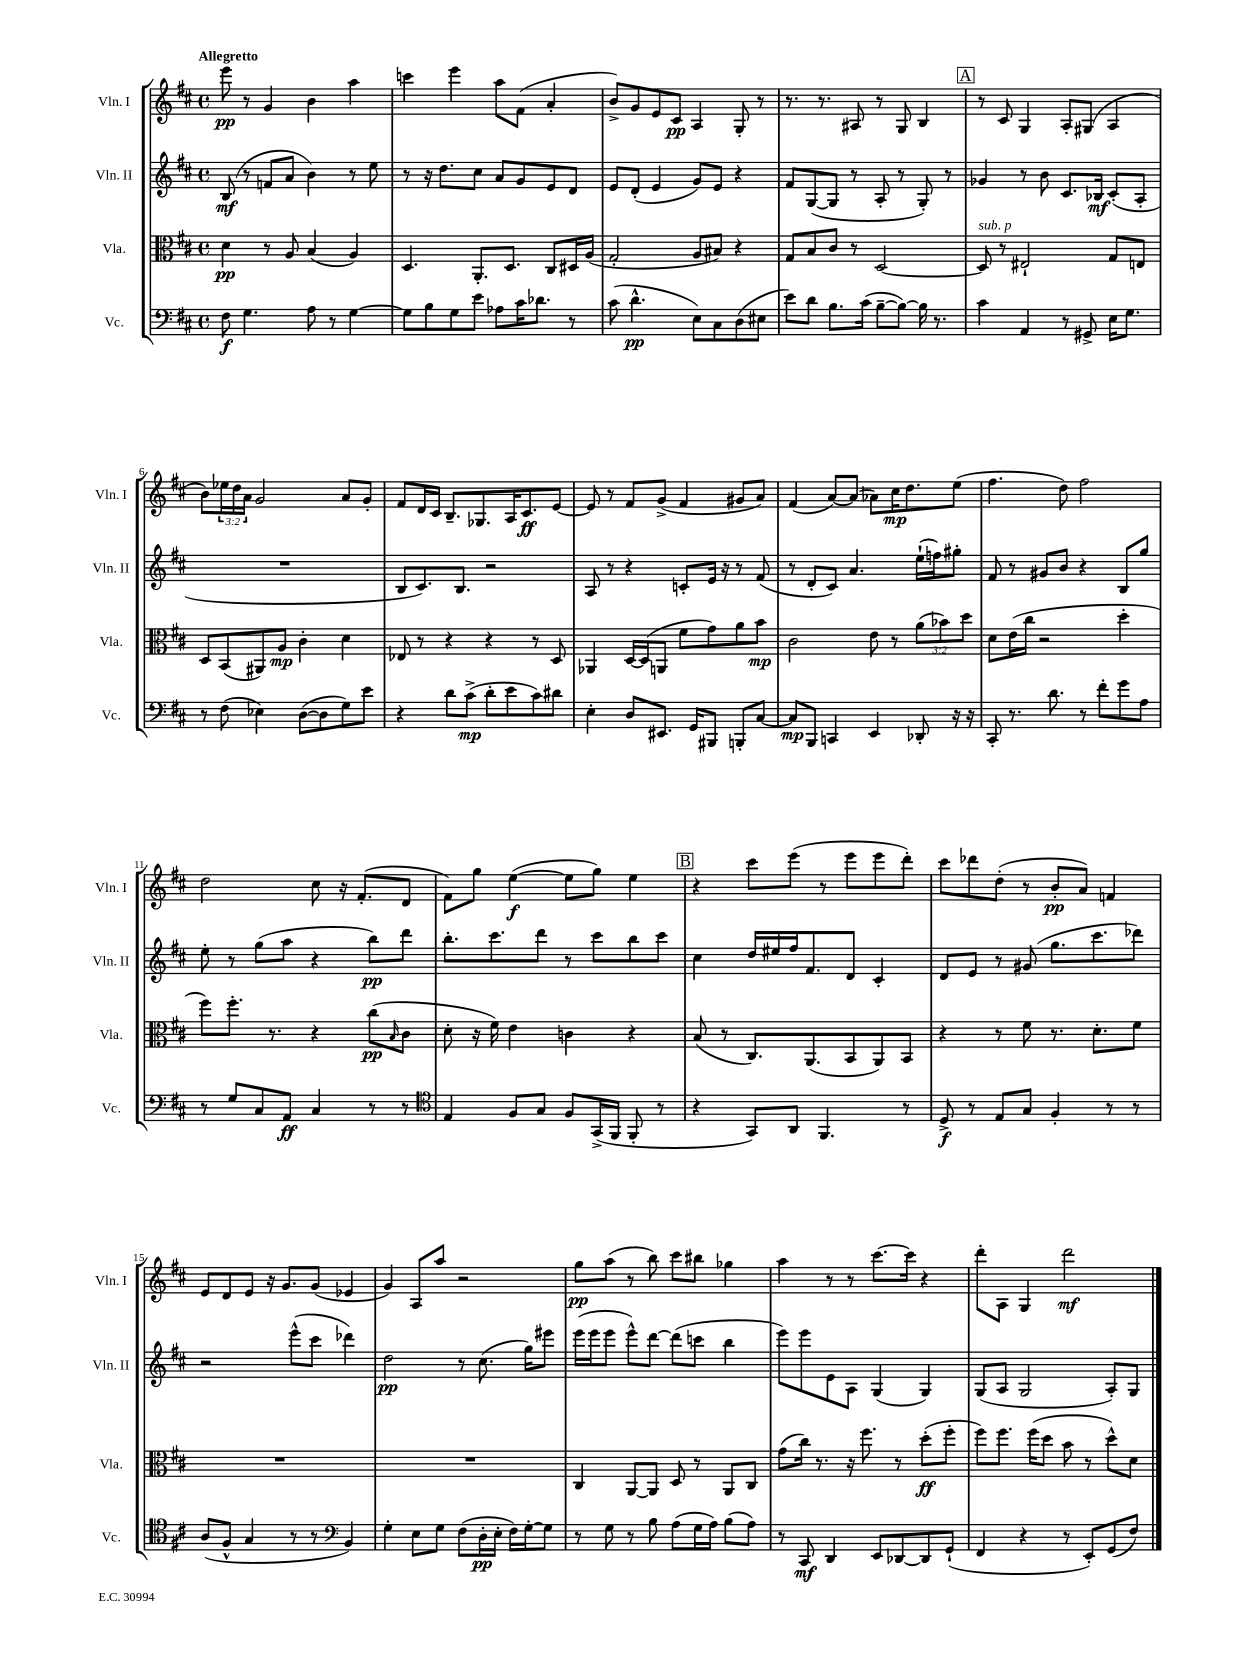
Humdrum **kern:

**kern	**dynam	**kern	**dynam	**kern	**dynam	**kern	**dynam
*part4	*part4	*part3	*part3	*part2	*part2	*part1	*part1
*staff4	*staff4	*staff3	*staff3	*staff2	*staff2	*staff1	*staff1
*I"Vc.	*	*I"Vla.	*	*I"Vln. II	*	*I"Vln. I	*
*I'Vc.	*	*I'Vla.	*	*I'Vln. II	*	*I'Vln. I	*
*clefF4	*	*clefC3	*	*clefG2	*	*clefG2	*
*k[f#c#]	*	*k[f#c#]	*	*k[f#c#]	*	*k[f#c#]	*
*M4/4	*	*M4/4	*	*M4/4	*	*M4/4	*
*met(c)	*	*met(c)	*	*met(c)	*	*met(c)	*
=1	=1	=1	=1	=1	=1	=1	=1
!	!	!	!	!	!	!LO:TX:a:B:t=Allegretto	!
8F#\	f	4d\	pp	(8B/	mf	8eee\	pp
4.G\	.	.	.	8r	.	8r	.
.	.	8r	.	8fn/L	.	4g/	.
.	.	8A/	.	8a/J	.	.	.
8A\	.	(4B/	.	4b\)	.	4b\	.
8r	.	.	.	.	.	.	.
[4G\	.	4A/)	.	8r	.	4aa\	.
.	.	.	.	8ee\	.	.	.
=2	=2	=2	=2	=2	=2	=2	=2
8G\L]	.	4.D/	.	8r	.	4cccn\	.
8B\	.	.	.	16r	.	.	.
.	.	.	.	8.dd\L	.	.	.
8G\	.	.	.	.	.	4eee\	.
8e\J	.	8.AA'/L	.	8cc#\J	.	.	.
8A-X\L	.	.	.	8a/L	.	8aa\L	.
.	.	8.D/J	.	.	.	.	.
16c#\K	.	.	.	8g/	.	(8f#\J	.
8.d-X\J	.	.	.	.	.	.	.
.	.	8C#/L	.	8e/	.	4a'/	.
8r	.	16D#X/L	.	8d/J	.	.	.
.	.	(16A/JJ	.	.	.	.	.
=3	=3	=3	=3	=3	=3	=3	=3
(8c#\	.	2G'/	.	8e/L	.	8b^/L)	.
4.d^^\	pp	.	.	(8d'/J	.	8g/	.
.	.	.	.	4e/	.	8e/	.
.	.	.	.	.	.	8c#/J	pp
8E\L)	.	8A/L	.	8g/L)	.	4A/	.
8C#\	.	8B#X/J)	.	8e/J	.	.	.
(8D\	.	4r	.	4r	.	8G'/	.
8E#X\J	.	.	.	.	.	8r	.
=4	=4	=4	=4	=4	=4	=4	=4
8e\L)	.	8G/L	.	8f#/L	.	8.r	.
8d\J	.	8B/	.	([8G/	.	.	.
.	.	.	.	.	.	8.r	.
8.B\L	.	8c#/J	.	8G/J]	.	.	.
.	.	8r	.	8r	.	8A#X/	.
(16c#\Jk	.	.	.	.	.	.	.
[8B~\L	.	[2D/	.	8A'/	.	8r	.
8B\J_)	.	.	.	8r	.	8G/	.
16B\]	.	.	.	8G'/)	.	4B/	.
8.r	.	.	.	.	.	.	.
.	.	.	.	8r	.	.	.
!!LO:REH:place=s1:t=A
=5	=5	=5	=5	=5	=5	=5	=5
!	!	!LO:TX:a:i:t=sub. p	!	!	!	!	!
4c#\	.	8D/]	.	4g-X/	.	8r	.
.	.	8r	.	.	.	8c#/	.
4AA/	.	2E#X`/	.	8r	.	4G/	.
.	.	.	.	8b\	.	.	.
8r	.	.	.	8.c#/L	.	8A'/L	.
8GG#X^/	.	.	.	.	.	(8G#X/J	.
.	.	.	.	16B-X/Jk	mf	.	.
16E\KL	.	8G/L	.	(8c#'/L	.	4A/	.
8.G\J	.	.	.	.	.	.	.
.	.	8En/J	.	8A'/J	.	.	.
!!LO:LB:g=z
=6	=6	=6	=6	=6	=6	=6	=6
8r	.	8D/L	.	1r	.	8b\L)	.
(8F#\	.	(8BB/	.	.	.	24ee-X\L	.
.	.	.	.	.	.	24dd\	.
.	.	.	.	.	.	24a\JJ	.
4E-X\)	.	8AA#X/)	.	.	.	2g/	.
.	.	8A/J	mp	.	.	.	.
([8D\L	.	4c#'\	.	.	.	.	.
8D\]	.	.	.	.	.	.	.
8G\)	.	4d\	.	.	.	8a/L	.
8e\J	.	.	.	.	.	8g'/J	.
=7	=7	=7	=7	=7	=7	=7	=7
4r	.	8E-X/	.	8B/L	.	8f#/L	.
.	.	8r	.	8.c#/)	.	16d/L	.
.	.	.	.	.	.	16c#/JJ	.
8d\L	.	4r	.	.	.	8.B~/L	.
.	.	.	.	8.B/J	.	.	.
(8c#^\J	mp	.	.	.	.	.	.
.	.	.	.	.	.	8.G-X/	.
8d'\L	.	4r	.	2r	.	.	.
8e\	.	.	.	.	.	16A/K	.
.	.	.	.	.	.	8.c#/	ff
8c#\)	.	8r	.	.	.	.	.
8d#X\J	.	8D/	.	.	.	[8e/J	.
=8	=8	=8	=8	=8	=8	=8	=8
4E'\	.	4AA-X/	.	8A/	.	8e/]	.
.	.	.	.	8r	.	8r	.
8D/L	.	[16D/LL	.	4r	.	8f#/L	.
.	.	(16D/J]	.	.	.	.	.
8.EE#X/J	.	8AAn/J	.	.	.	(8g^/J	.
.	.	8f#\L	.	8cn'/L	.	4f#/	.
16GG/KL	.	.	.	.	.	.	.
8BBB#X/J	.	8g\)	.	16e/Jk	.	.	.
.	.	.	.	16r	.	.	.
8BBBn'/L	.	8a\	.	8r	.	8g#X/L	.
[8C#/J	.	8b\J	mp	(8f#/	.	8a/J)	.
=9	=9	=9	=9	=9	=9	=9	=9
8C#/L]	mp	2c#\	.	8r	.	(4f#/	.
8BBB/J	.	.	.	8d'/L	.	.	.
4CCn/	.	.	.	8c#/J)	.	[8a/L)	.
.	.	.	.	4.a/	.	(8a/J]	.
4EE/	.	8e\	.	.	.	8a-X\L)	.
.	.	8r	.	.	.	16cc#\K	mp
.	.	.	.	.	.	8.dd\	.
8DD-X'/	.	(12a\L	.	(16ee`\LL	.	.	.
.	.	.	.	16ffn\J)	.	.	.
.	.	12b-X\)	.	.	.	.	.
16r	.	.	.	8gg#X'\J	.	(8ee\J	.
.	.	12dd\J	.	.	.	.	.
16r	.	.	.	.	.	.	.
=10	=10	=10	=10	=10	=10	=10	=10
8CC#'/	.	8d\L	.	8f#/	.	4.ff#\	.
8.r	.	(16e\L	.	8r	.	.	.
.	.	16cc#\JJ	.	.	.	.	.
.	.	2r	.	8g#X/L	.	.	.
8.d\	.	.	.	.	.	.	.
.	.	.	.	8b/J	.	8dd\)	.
8r	.	.	.	4r	.	2ff#\	.
8f#'\L	.	.	.	.	.	.	.
8g\	.	4dd'\	.	8B/L	.	.	.
8A\J	.	.	.	8gg/J	.	.	.
!!LO:LB:g=z
=11	=11	=11	=11	=11	=11	=11	=11
8r	.	8ff#\L)	.	8ee'\	.	2dd\	.
8G/L	.	8.ff#'\J	.	8r	.	.	.
8C#/	.	.	.	(8gg\L	.	.	.
.	.	8.r	.	.	.	.	.
8AA/J	ff	.	.	8aa\J	.	.	.
4C#/	.	4r	.	4r	.	8cc#\	.
.	.	.	.	.	.	16r	.
.	.	.	.	.	.	(8.f#'/L	.
8r	.	(8cc#\L	pp	8bb\L)	pp	.	.
.	.	16qqB/	.	.	.	.	.
8r	.	8c#\J	.	8ddd\J	.	8d/J	.
=12	=12	=12	=12	=12	=12	=12	=12
*clefC4	*	*	*	*	*	*	*
4E/	.	8d'\	.	8.bb'\L	.	8f#\L)	.
.	.	16r	.	.	.	8gg\J	.
.	.	16f#\)	.	8.ccc#\	.	.	.
8F#/L	.	4e\	.	.	.	([4ee\	f
8G/J	.	.	.	8ddd\J	.	.	.
8F#/L	.	4cn\	.	8r	.	8ee\L]	.
(16GG^/L	.	.	.	8ccc#\L	.	8gg\J)	.
16FF#/JJ	.	.	.	.	.	.	.
8FF#'/	.	4r	.	8bb\	.	4ee\	.
8r	.	.	.	8ccc#\J	.	.	.
!!LO:REH:place=s1:t=B
=13	=13	=13	=13	=13	=13	=13	=13
4r	.	(8B/	.	4cc#\	.	4r	.
.	.	8r	.	.	.	.	.
8GG/L)	.	8.C#/L)	.	16dd/LL	.	8ccc#\L	.
.	.	.	.	16ee#X/	.	.	.
8AA/J	.	.	.	16ff#/J	.	(8eee\J	.
.	.	(8.AA/	.	8.f#/	.	.	.
4.FF#/	.	.	.	.	.	8r	.
.	.	8BB/	.	8d/J	.	8eee\L	.
.	.	8AA/)	.	4c#'/	.	8eee\	.
8r	.	8BB/J	.	.	.	8ddd'\J)	.
=14	=14	=14	=14	=14	=14	=14	=14
8D^/	f	4r	.	8d/L	.	8ccc#\L	.
8r	.	.	.	8e/J	.	8ddd-X\	.
8E/L	.	8r	.	8r	.	(8dd'\J	.
8G/J	.	8f#\	.	(8g#X/	.	8r	.
4F#'/	.	8.r	.	8.gg\L	.	8b'/L	pp
.	.	.	.	.	.	8a/J)	.
.	.	8.d'\L	.	8.ccc#\	.	.	.
8r	.	.	.	.	.	4fn/	.
8r	.	8f#\J	.	8ddd-X\J)	.	.	.
!!LO:LB:g=z
=15	=15	=15	=15	=15	=15	=15	=15
(8A/L	.	1r	.	2r	.	8e/L	.
8F#^^/J	.	.	.	.	.	8d/	.
4G/	.	.	.	.	.	8e/J	.
.	.	.	.	.	.	16r	.
.	.	.	.	.	.	8.g/L	.
8r	.	.	.	(8eee^^\L	.	.	.
8r	.	.	.	8ccc#\J	.	(8g/J	.
*clefF4	*	*	*	*	*	*	*
4BB/)	.	.	.	4ddd-X\)	.	4e-X/	.
=16	=16	=16	=16	=16	=16	=16	=16
4G'\	.	1r	.	2dd\	pp	4g/)	.
8E\L	.	.	.	.	.	8A/L	.
8G\J	.	.	.	.	.	8aa/J	.
(8F#\L	.	.	.	8r	.	2r	.
16D'\L	pp	.	.	(8.cc#\	.	.	.
16E'\JJ	.	.	.	.	.	.	.
16F#\LL)	.	.	.	.	.	.	.
[16G'\J	.	.	.	16gg\KL)	.	.	.
8G\J]	.	.	.	8eee#X\J	.	.	.
=17	=17	=17	=17	=17	=17	=17	=17
8r	.	4C#/	.	(16eee\LL	.	8gg\L	pp
.	.	.	.	16eee\J	.	.	.
8G\	.	.	.	8eee\J	.	(8aa\J	.
8r	.	[8AA/L	.	8eee^^\L)	.	8r	.
8B\	.	8AA/J]	.	[8ddd\J	.	8bb\)	.
(8A\L	.	8D/	.	(8ddd\L]	.	8ccc#\L	.
16G\L	.	8r	.	8cccn\J	.	8bb#X\J	.
16A\JJ)	.	.	.	.	.	.	.
(8B\L	.	8AA/L	.	4bb\	.	4gg-X\	.
8A\J)	.	8C#/J	.	.	.	.	.
=18	=18	=18	=18	=18	=18	=18	=18
8r	.	(8g\L	.	8eee\L)	.	4aa\	.
8CC#/	mf	16cc#\Jk)	.	8eee\	.	.	.
.	.	8.r	.	.	.	.	.
4DD/	.	.	.	8e\	.	8r	.
.	.	16r	.	8A\J	.	8r	.
.	.	8.ff#\	.	.	.	.	.
8EE/L	.	.	.	(4G/	.	[8.ccc#\L	.
[8DD-X/	.	8r	.	.	.	.	.
.	.	.	.	.	.	16ccc#\Jk]	.
8DD-/]	.	(8dd'\L	ff	4G/)	.	4r	.
(8GG`/J	.	8ff#'\J	.	.	.	.	.
=19	=19	=19	=19	=19	=19	=19	=19
4FF#/	.	8ff#\L)	.	(8G/L	.	8ddd'\L	.
.	.	8.ff#\J	.	8A/J	.	8A\J	.
4r	.	.	.	2G/	.	4G/	.
.	.	(16ff#\KL	.	.	.	.	.
.	.	8dd\J	.	.	.	.	.
8r	.	8b\	.	.	.	2ddd\	mf
8EE'/L)	.	8r	.	.	.	.	.
(8GG/	.	8dd^^\L)	.	8A'/L)	.	.	.
8F#/J)	.	8d\J	.	8G/J	.	.	.
==	==	==	==	==	==	==	==
*-	*-	*-	*-	*-	*-	*-	*-
